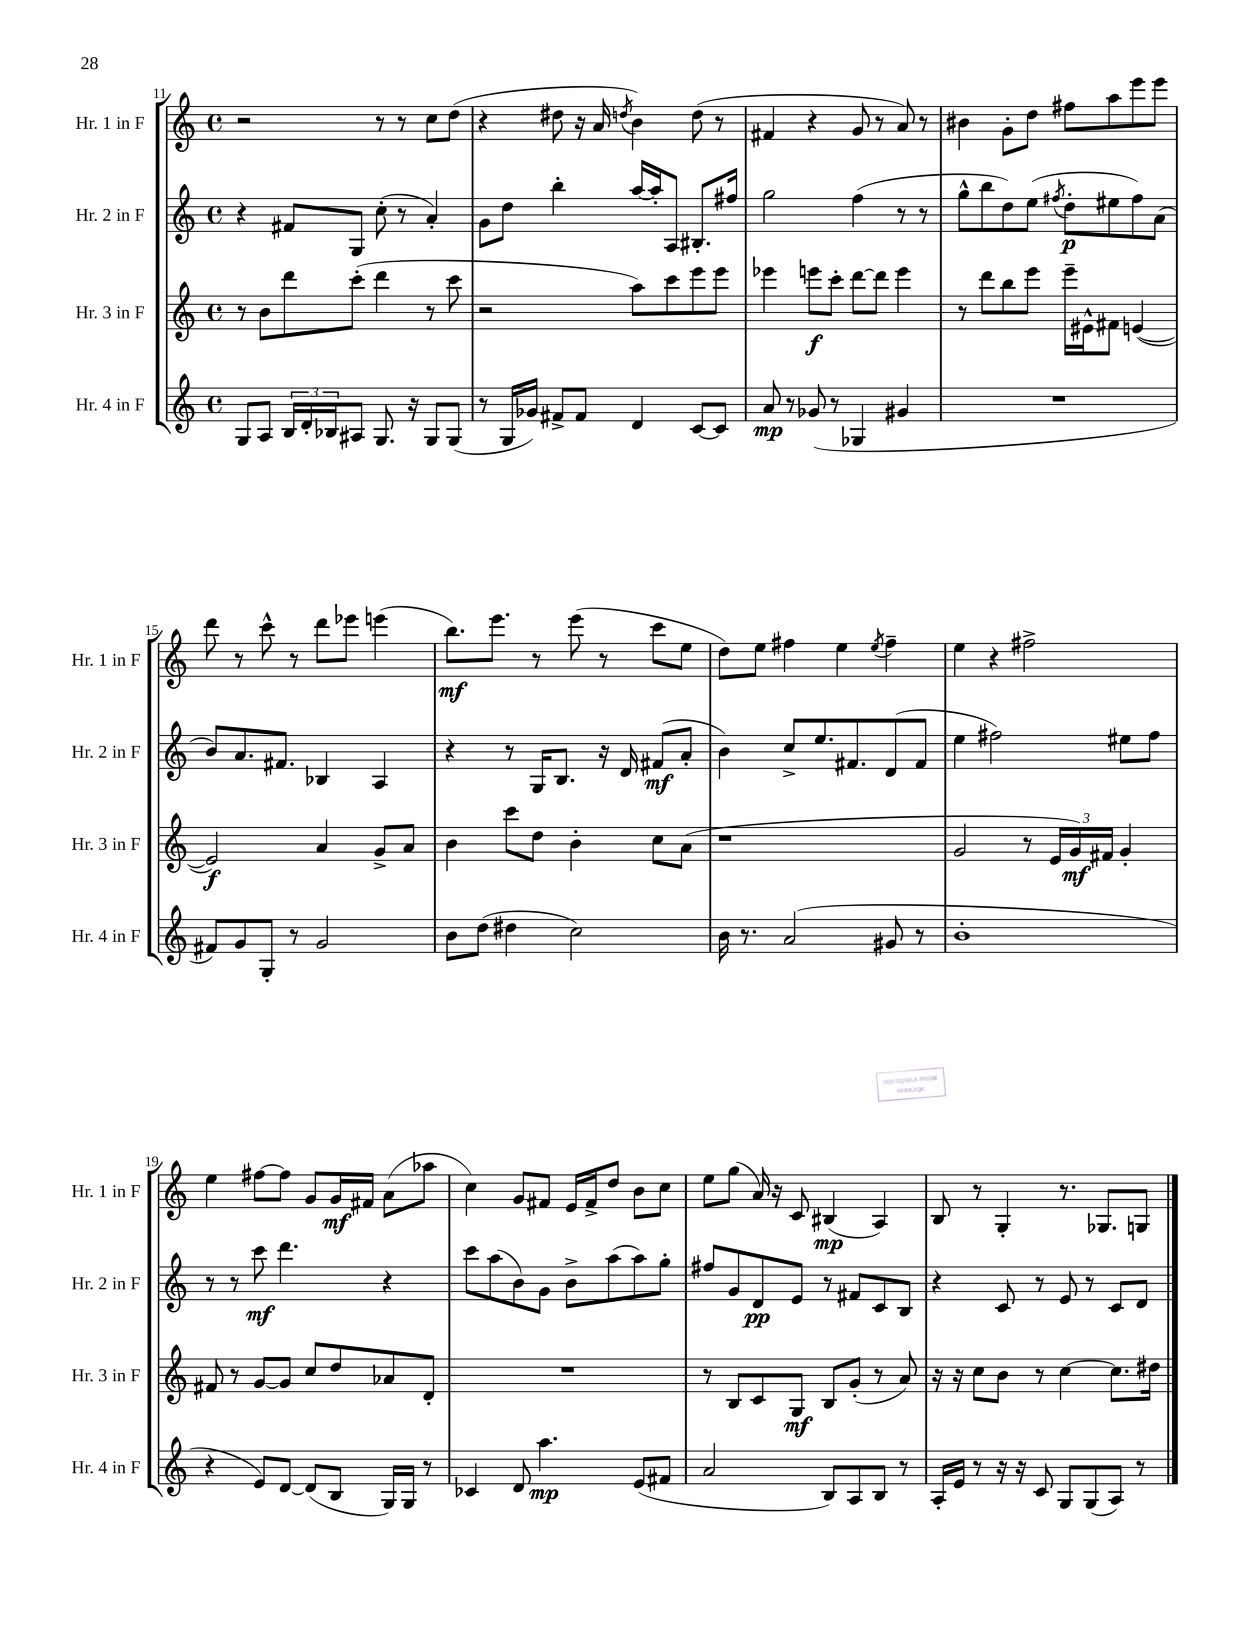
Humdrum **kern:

**kern	**kern	**kern	**kern
*staff4	*staff3	*staff2	*staff1
*clefG2	*clefG2	*clefG2	*clefG2
*k[]	*k[]	*k[]	*k[]
*M4/4	*M4/4	*M4/4	*M4/4
*met(c)	*met(c)	*met(c)	*met(c)
8G	8r	4r	2r
8A	8b	.	.
24B	8ddd	8f#	.
24d'	.	.	.
24B-	.	.	.
8A#	(8ccc'	8G	.
8.G	4ddd	(8cc'	8r
.	.	8r	8r
16r	.	.	.
8G	8r	4a')	8cc
(8G	8ccc	.	(8dd
=	=	=	=
8r	2r	8g	4r
16G	.	8dd	.
16g-)	.	.	.
8f#^	.	4bb'	8dd#
8f#	.	.	16r
.	.	.	16a
.	.	.	8qdd
4d	8aa)	[16aa	4b)
.	.	16aa']	.
.	8ccc	8A	.
[8c	8eee	8.B#'	(8dd
8c]	8eee	.	8r
.	.	16ff#	.
=	=	=	=
8a	4eee-	2gg	4f#
8r	.	.	.
(8g-	8eee	.	4r
8r	8ccc'	.	.
4G-	[8ddd	(4ff	8g
.	8ddd]	.	8r
4g#	4eee	8r	8a)
.	.	8r	8r
=	=	=	=
1r	8r	8gg^^	4b#
.	8ddd	8bb	.
.	8bb	8dd)	8g'
.	8eee	(8ee	8dd
.	.	8qff#	.
.	16eee~	8dd'	8ff#
.	16e#^^	.	.
.	8f#	8ee#	8aa
.	([4e	8ff#)	8eee
.	.	(8a	8eee
=	=	=	=
8f#)	2e])	8b)	8ddd
8g	.	8.a	8r
8G'	.	.	8ccc^^
.	.	8.f#	.
8r	.	.	8r
2g	4a	4B-	8ddd
.	.	.	8eee-
.	8g^	4A	(4eee
.	8a	.	.
=	=	=	=
8b	4b	4r	8.bb)
(8dd	.	.	.
.	.	.	8.eee
4dd#	8ccc	8r	.
.	8dd	16G	8r
.	.	8.B	.
2cc)	4b'	.	(8eee
.	.	16r	8r
.	.	16d	.
.	8cc	(8f#	8ccc
.	(8a	8a'	8ee
=	=	=	=
16b	1r	4b)	8dd)
8.r	.	.	.
.	.	.	8ee
(2a	.	8cc^	4ff#
.	.	8.ee	.
.	.	.	4ee
.	.	8.f#	.
.	.	.	8qee
8g#	.	(8d	4ff#~
8r	.	8f#	.
=	=	=	=
1b'	2g	4ee	4ee
.	.	2ff#)	4r
.	8r	.	2ff#^
.	24e	.	.
.	24g)	.	.
.	24f#	.	.
.	4g'	8ee#	.
.	.	8ff#	.
=	=	=	=
4r	8f#	8r	4ee
.	8r	8r	.
8e)	[8g	8ccc	[8ff#
[8d	8g]	4.ddd	8ff#]
(8d]	8cc	.	8g
8B	8dd	.	16g
.	.	.	16f#
16G)	8a-	4r	(8a
16G	.	.	.
8r	8d'	.	8aa-
=	=	=	=
4c-	1r	8ccc	4cc)
.	.	(8aa	.
8d	.	8b)	8g
4.aa	.	8g	8f#
.	.	8b^	16e
.	.	.	16f#^
.	.	(8aa	8dd
(8e	.	8aa)	8b
8f#	.	8gg'	8cc
=	=	=	=
2a	8r	8ff#	8ee
.	8B	8g	(8gg
.	8c	8d	16a)
.	.	.	16r
.	8G	8e	8c
8B)	8B	8r	(4B#
8A	(8g'	8f#	.
8B	8r	8c	4A)
8r	8a)	8B	.
=	=	=	=
16A'	16r	4r	8B
16e	16r	.	.
8r	8cc	.	8r
16r	8b	8c	4G'
16r	.	.	.
8c	8r	8r	.
8G	[4cc	8e	8.r
(8G	.	8r	.
.	.	.	8.G-
8A)	8.cc]	8c	.
8r	.	8d	8G
.	16dd#	.	.
==	==	==	==
*-	*-	*-	*-
